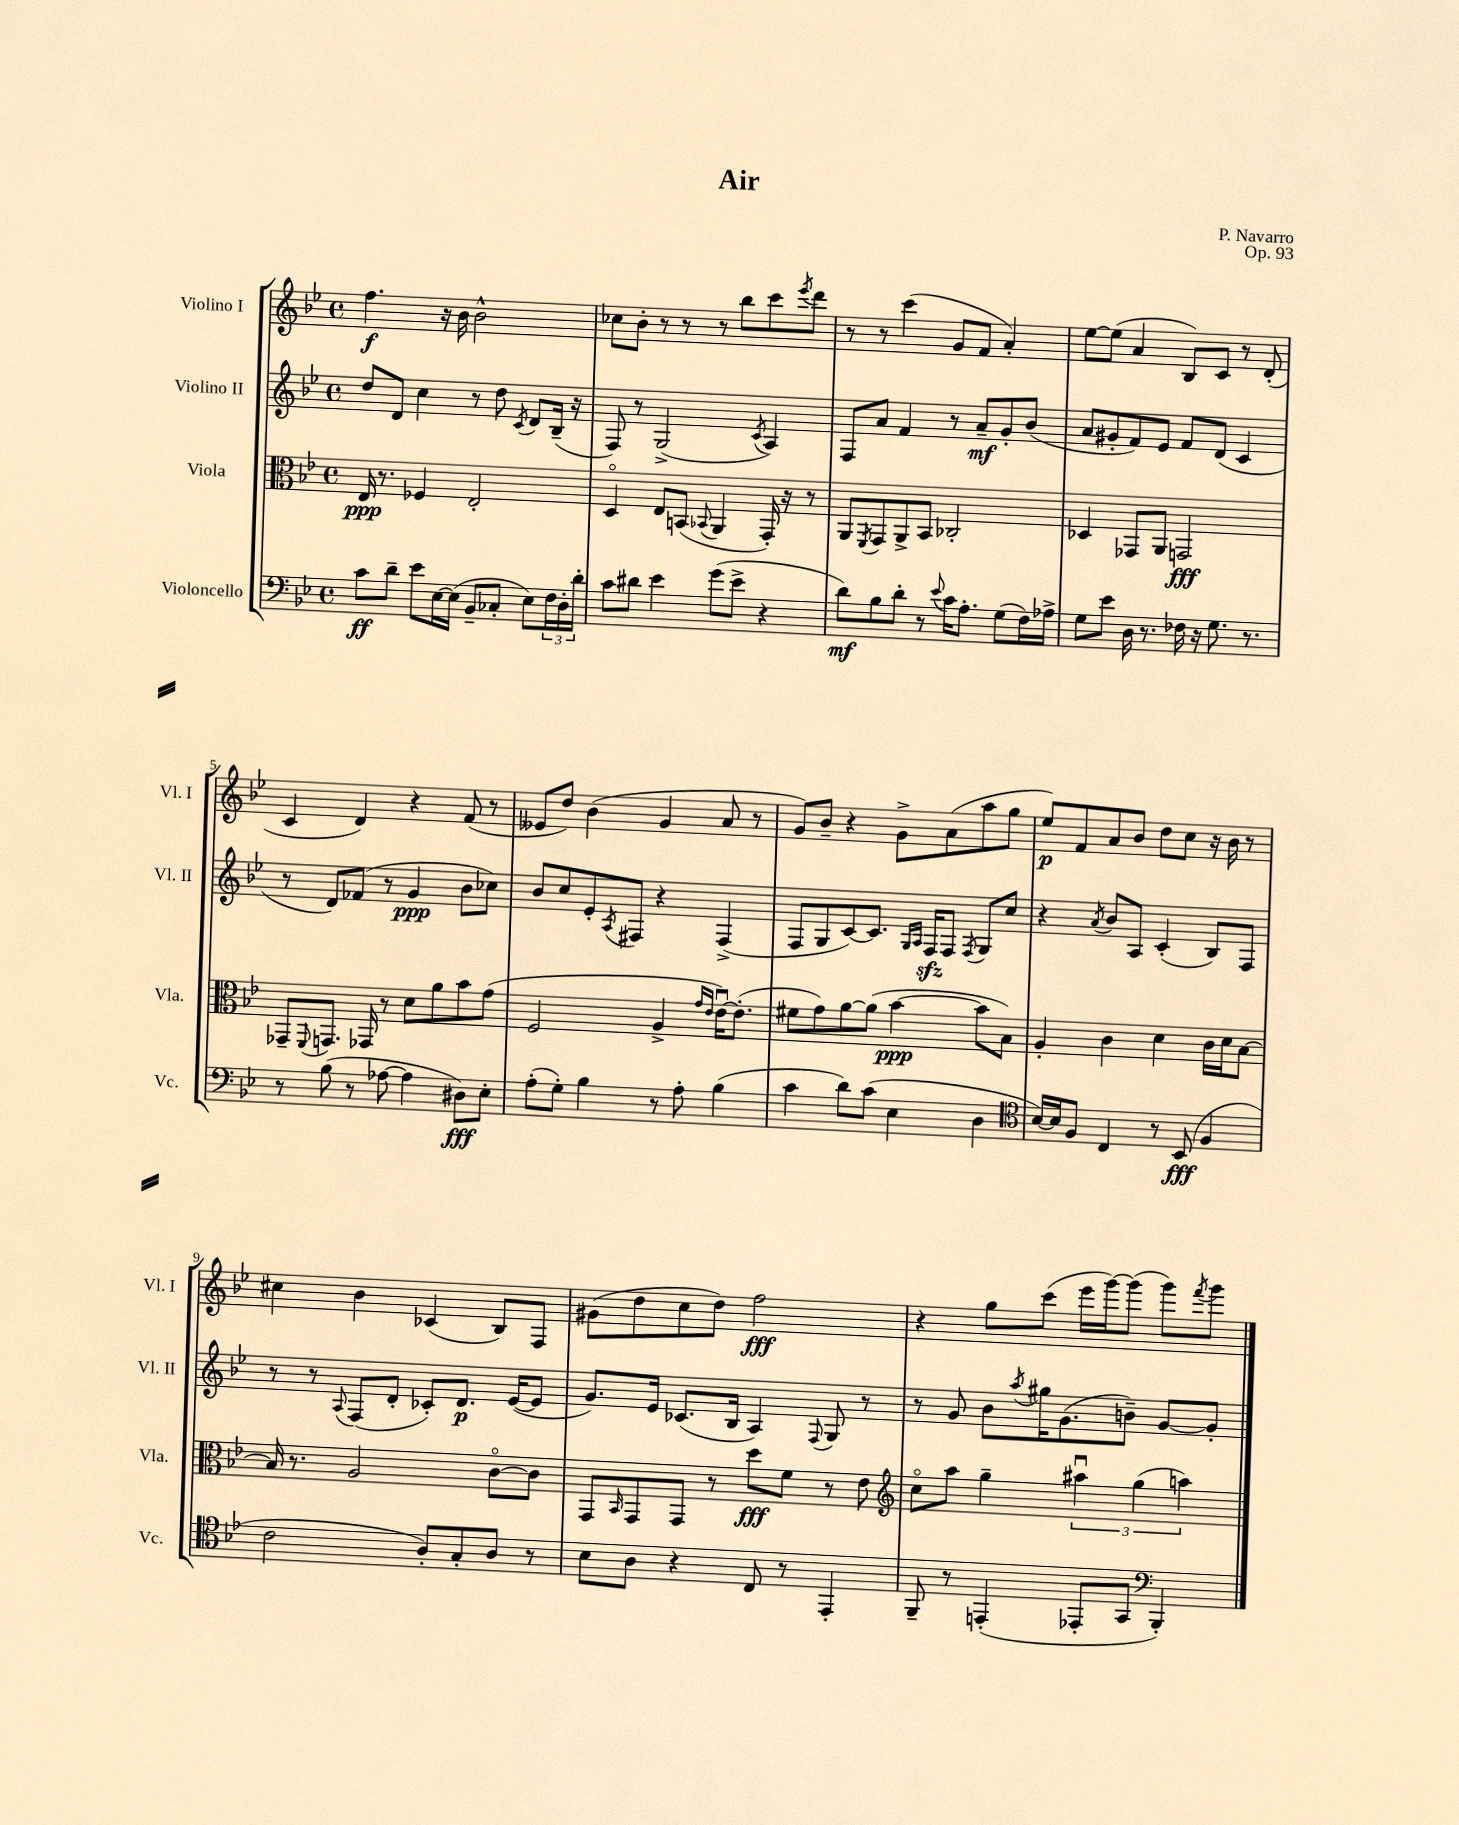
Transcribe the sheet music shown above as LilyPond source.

\header { title = "Air" composer = "P. Navarro" opus = "Op. 93" }
<<
\new StaffGroup <<
\new Staff = "s0" \with { instrumentName = "Violino I" shortInstrumentName = "Vl. I" } {
    \clef treble \key bes \major \defaultTimeSignature \time 4/4
    f''4.\f r16 bes'16 bes'2-^ |
    ces''8 bes'8-. r8 r8 r8 bes''8 c'''8 \acciaccatura { ees'''8 } d'''8 |
    r8 r8 c'''4( g'8 f'8 a'4-.) |
    ees''8~ ees''8( a'4 bes8) c'8 r8 d'8-.( |
    c'4 d'4) r4 f'8( r8 |
    eeses'8 d''8) bes'4( g'4 a'8 r8 |
    g'8) bes'8-- r4 g'8-> a'8( a''8 g''8 |
    ees''8\p) f'8 a'8 bes'8 d''8 c''8 r16 bes'16 r8 |
    cis''4 bes'4 ces'4( bes8) f8 |
    gis'8( d''8 c''8 d''8) f''2\fff |
    r4 g''8 c'''8( ees'''16 g'''16~) g'''8( g'''8) \acciaccatura { f'''8 } g'''8 \bar "|." |
}
\new Staff = "s1" \with { instrumentName = "Violino II" shortInstrumentName = "Vl. II" } {
    \clef treble \key bes \major \defaultTimeSignature \time 4/4
    d''8 d'8 c''4 r8 d''8 \acciaccatura { c'8 } d'8 bes16--( r16 |
    f8) r8 g2->( \acciaccatura { c'8 } a4) |
    f8 a'8 f'4 r8 a'8--\mf g'8-. bes'8( |
    a'8 gis'8-. f'8) ees'8 f'8 d'8( c'4 |
    r8 d'8) fes'8( r8 g'4\ppp bes'8 ces''8) |
    bes'8 c''8 ees'8-. \acciaccatura { a8 } fis8 r4 fis4->( |
    f8 g8 c'8~) c'8. \grace { g16 a16 } f16\sfz f8 \acciaccatura { f8 } g8 c''8 |
    r4 \acciaccatura { a'8 } bes'8 a8 c'4-.( bes8) f8 |
    r8 r8 \appoggiatura { a8 } f8( d'8-. ces'8-.) d'8.\p ees'16~( ees'8 |
    g'8.) ees'16 ces'8.( bes16 a4) \appoggiatura { f8 } g8 r8 |
    r8 g'8 bes'8 \acciaccatura { a''8 } gis''16 g'8.( b'8--) g'8~ g'8-. \bar "|." |
}
\new Staff = "s2" \with { instrumentName = "Viola" shortInstrumentName = "Vla." } {
    \clef alto \key bes \major \defaultTimeSignature \time 4/4
    ees16\ppp r8. fes4 ees2-. |
    d4\flageolet ees8 b,8( \appoggiatura { bes,8 } a,4 g,16-.) r16 r8 |
    a,8 \acciaccatura { f,8 } g,8 a,8-> bes,8 ces2-. |
    des4 ges,8 a,8 g,2\fff |
    ges,8-- \appoggiatura { f,8 } g,8. ges,16 r8 d'8 a'8 bes'8 g'8( |
    f2 a4-> \grace { g'16 ees'16 } ees'16~\downbow) ees'8.-.( |
    fis'8 g'8) a'8~ a'8( bes'4~\ppp bes'8 bes8) |
    a4-. c'4 d'4 c'16 d'16 bes8~ |
    bes16 r8. a2 c'8~\flageolet c'8 |
    g,8 \grace { bes,16 } g,8 g,8 r8 d''8\fff f'8 r8 ees'8 |
    \clef treble c''8\flageolet a''8 g''4-- \tuplet 3/2 { ais''4\downbow g''4( a''4) } \bar "|." |
}
\new Staff = "s3" \with { instrumentName = "Violoncello" shortInstrumentName = "Vc." } {
    \clef bass \key bes \major \defaultTimeSignature \time 4/4
    c'8\ff d'8-- ees'8 ees16~ ees16( bes,8-- ces8-. ees8) \tuplet 3/2 { f16 d16-. d'16-. } |
    c'8 dis'8 ees'4 g'8( ees'8-> r4 |
    d'8\mf) bes8 d'8-. r8 \appoggiatura { ees'8 } c'16 a8.-. g8( f16) aes16-> |
    g8 ees'8 d16 r8. fes16 r16 g8. r8. |
    r8 bes8( r8 aes8~ aes4 dis8\fff) ees8-. |
    a8-.( g8-.) bes4 r8 a8-. bes4( |
    c'4 d'8) c'8( ees4 d4 |
    \clef tenor bes16~) bes16 f8 c4 r8 bes,8\fff( f4 |
    c'2 a8-.) g8-. a8 r8 |
    bes8 a8 r4 c8 r8 ees,4-. |
    f,8-- r8 e,4-.( ees,8-. g,8 \clef bass bes,,4-.) \bar "|." |
}
>>
>>
